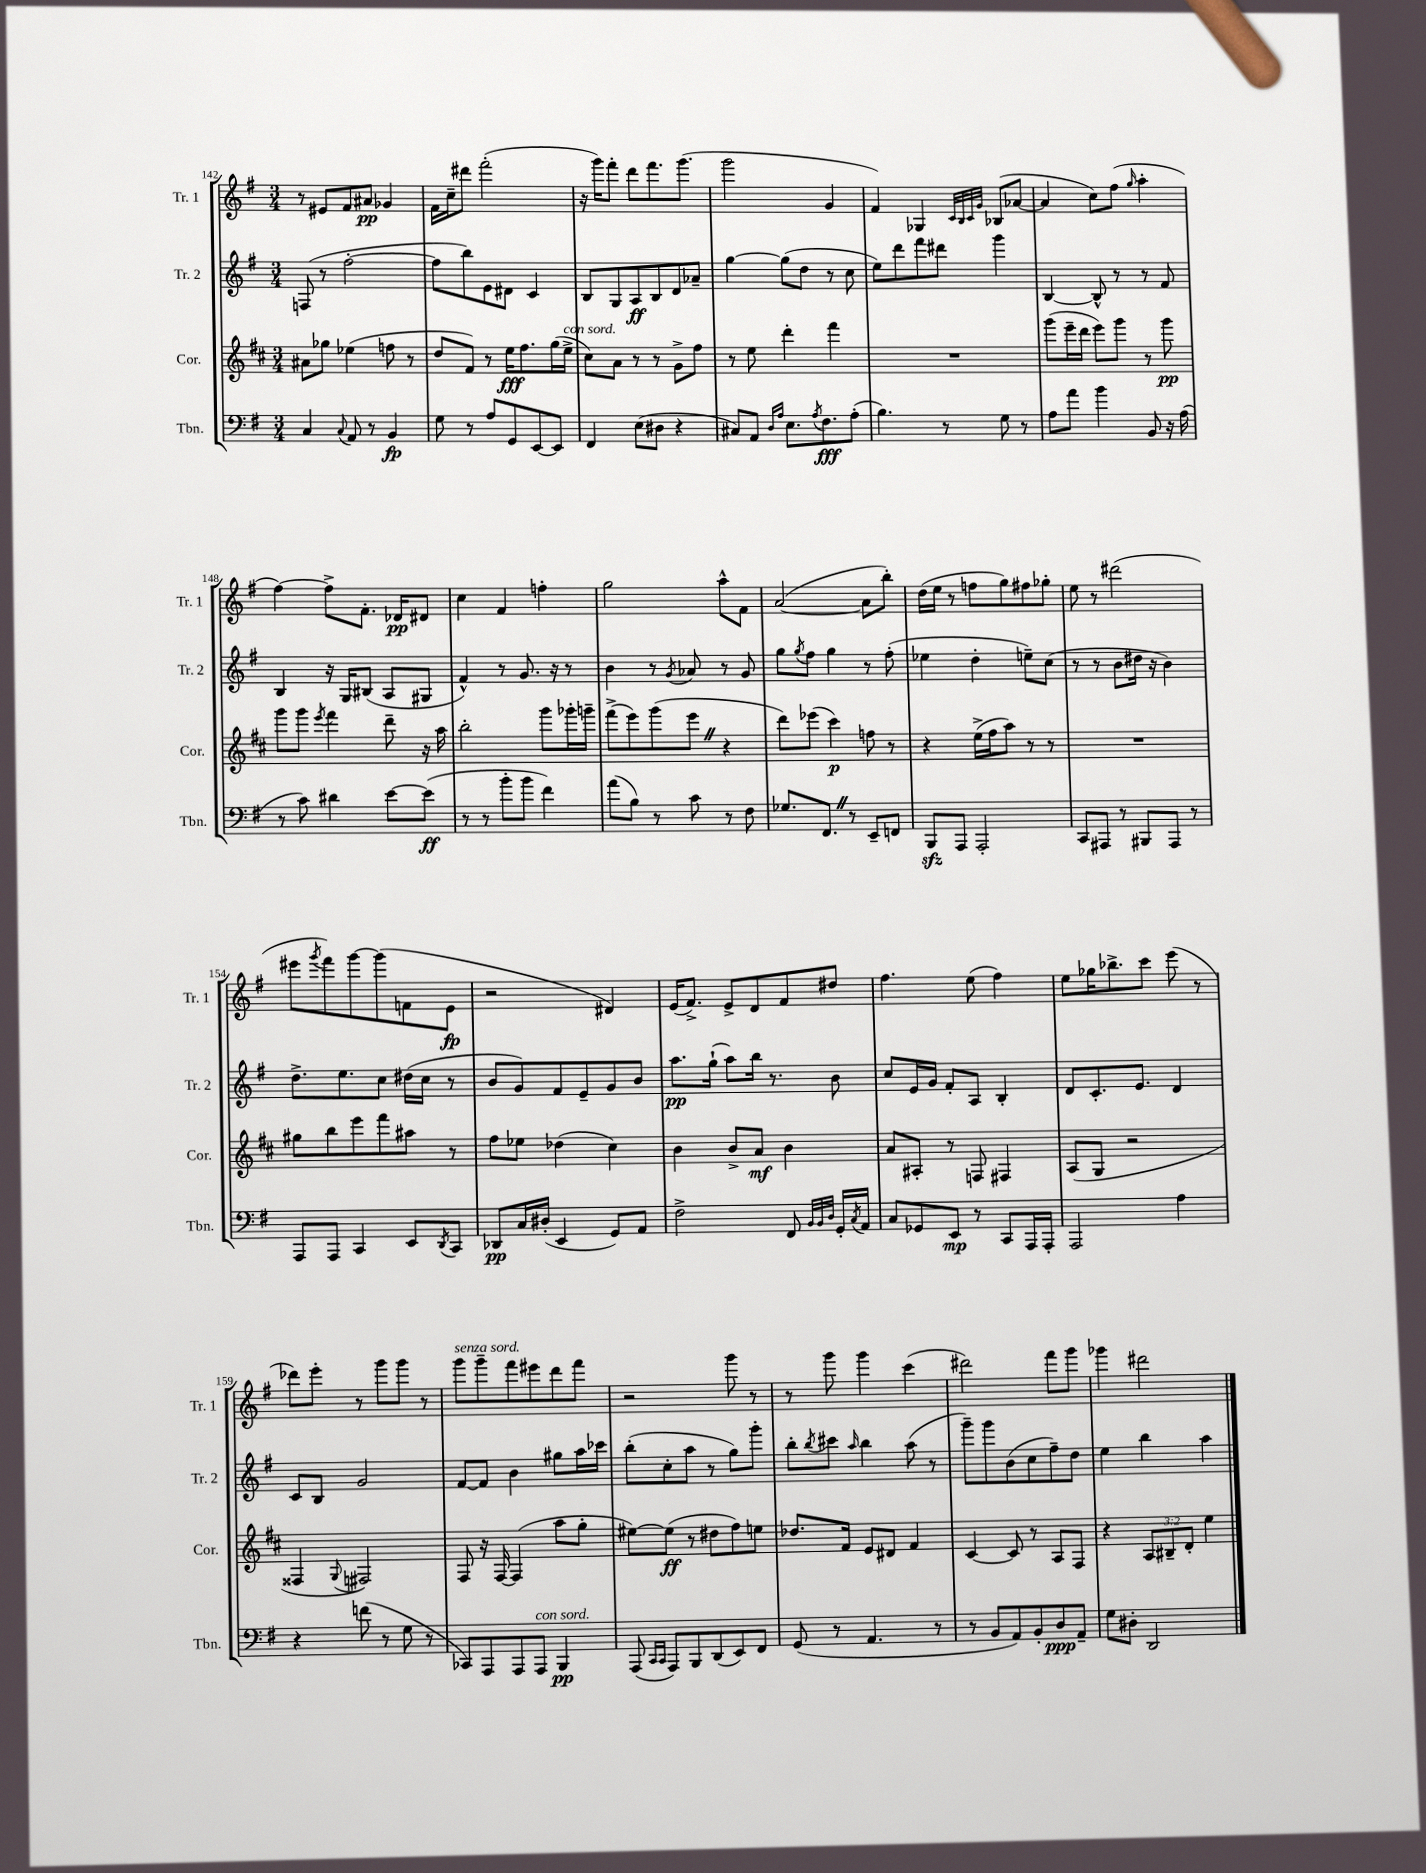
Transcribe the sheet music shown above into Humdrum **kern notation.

**kern	**dynam	**kern	**dynam	**kern	**dynam	**kern	**dynam
*part4	*part4	*part3	*part3	*part2	*part2	*part1	*part1
*staff4	*staff4	*staff3	*staff3	*staff2	*staff2	*staff1	*staff1
*I"Tbn.	*	*I"Cor.	*	*I"Tr. 2	*	*I"Tr. 1	*
*I'Tbn.	*	*I'Cor.	*	*I'Tr. 2	*	*I'Tr. 1	*
*clefF4	*	*clefG2	*	*clefG2	*	*clefG2	*
*k[f#]	*	*k[f#c#]	*	*k[f#]	*	*k[f#]	*
*M3/4	*	*M3/4	*	*M3/4	*	*M3/4	*
=142	=142	=142	=142	=142	=142	=142	=142
4C/	.	8a#X\L	.	(8Fn/	.	8r	.
.	.	8gg-X\J	.	8r	.	8e#X/L	.
8qqC/	.	.	.	.	.	.	.
8AA/	.	(4ee-X\	.	[2ff#'\	.	8f#/	.
8r	.	.	.	.	.	8a#X/J	pp
4BB/	fp	8ffn\	.	.	.	4g-X/	.
.	.	8r	.	.	.	.	.
=143	=143	=143	=143	=143	=143	=143	=143
8G\	.	8dd/L	.	8ff#\L]	.	16f#\LL	.
.	.	.	.	.	.	16cc~\J	.
8r	.	8f#/J)	.	8bb\)	.	8ddd#X\J	.
8A/L	.	8r	.	8e\	.	(2fff#'\	.
8GG/	.	16ee\KL	fff	8d#X\J	.	.	.
.	.	8.ff#\	.	.	.	.	.
[8EE/	.	.	.	4c/	.	.	.
8EE/J]	.	(16gg\L	.	.	.	.	.
!	!	!LO:TX:a:i:t=con sord.	!	!	!	!	!
.	.	16ee^\JJ	.	.	.	.	.
=144	=144	=144	=144	=144	=144	=144	=144
4FF#/	.	8cc#\L)	.	8B/L	.	16r	.
.	.	.	.	.	.	16ggg\KL)	.
.	.	8a\J	.	8G/	.	8fff#'\J	.
(8E\L	.	8r	.	8A/	ff	8ddd\L	.
8D#X\J	.	8r	.	8B/	.	8.fff#\	.
4r	.	8g^\L	.	8d/	.	.	.
.	.	.	.	.	.	(8.ggg\J	.
.	.	8ff#\J	.	8a-X~/J	.	.	.
=145	=145	=145	=145	=145	=145	=145	=145
8C#X/L)	.	8r	.	[4gg\	.	2ggg\	.
8AA/J	.	8ee\	.	.	.	.	.
16qqD/LL	.	.	.	.	.	.	.
16qqA/JJ	.	.	.	.	.	.	.
8.E\L	.	4ddd'\	.	(8gg\L]	.	.	.
.	.	.	.	8dd\J	.	.	.
8qA/	.	.	.	.	.	.	.
8.F#\	fff	.	.	.	.	.	.
.	.	4fff#\	.	8r	.	4g/	.
(8A'\J	.	.	.	8cc\	.	.	.
=146	=146	=146	=146	=146	=146	=146	=146
4.B\)	.	2.r	.	8ee\L)	.	4f#/)	.
.	.	.	.	8ddd\	.	.	.
.	.	.	.	8fff#\	.	4G-X/	.
8r	.	.	.	8ddd#X\J	.	.	.
.	.	.	.	.	.	32qqc/LLL	.
.	.	.	.	.	.	32qqB/	.
.	.	.	.	.	.	32qqc/	.
.	.	.	.	.	.	32qqg/JJJ	.
8G\	.	.	.	4ggg\	.	(8B-X/L	.
8r	.	.	.	.	.	[8a-X/J	.
=147	=147	=147	=147	=147	=147	=147	=147
8A\L	.	(8ggg\L	.	[4B/	.	4a-/]	.
8a\J	.	16eee~\L	.	.	.	.	.
.	.	16ddd\JJ	.	.	.	.	.
4b\	.	8eee\L)	.	8B^^/]	.	8cc\L)	.
.	.	8ggg\J	.	8r	.	(8ff#\J	.
.	.	.	.	.	.	16qqgg/	.
8BB/	.	8r	.	8r	.	4aa'\	.
16r	.	8ggg\	pp	8f#/	.	.	.
(16A\	.	.	.	.	.	.	.
!!LO:LB:g=z
=148	=148	=148	=148	=148	=148	=148	=148
8r	.	8ggg\L	.	4B/	.	[4ff#\)	.
8c\)	.	8ggg\J	.	.	.	.	.
.	.	8qeee/	.	.	.	.	.
4d#X\	.	4fff#\	.	16r	.	8ff#^\L]	.
.	.	.	.	16G/KL	.	.	.
.	.	.	.	(8B#X/J	.	8.f#'\J	.
[8e\L	.	8ddd~\	.	8A/L	.	.	.
.	.	.	.	.	.	16d-X/KL	pp
(8e\J]	ff	16r	.	8G#X/J	.	8d#X/J	.
.	.	16aa\	.	.	.	.	.
=149	=149	=149	=149	=149	=149	=149	=149
8r	.	2bb'\	.	4f#^^/)	.	4cc\	.
8r	.	.	.	.	.	.	.
8b'\L	.	.	.	8r	.	4f#/	.
8b\J	.	.	.	8.g/	.	.	.
4f#\)	.	8ggg\L	.	.	.	4ffn'\	.
.	.	.	.	16r	.	.	.
.	.	16ggg-X'\L	.	8r	.	.	.
.	.	16gggn~\JJ	.	.	.	.	.
=150	=150	=150	=150	=150	=150	=150	=150
(8a\L	.	(8fff#^\L	.	4b\	.	2gg\	.
8B\J)	.	8eee\)	.	.	.	.	.
8r	.	(8ggg\	.	8r	.	.	.
.	.	.	.	8qg/	.	.	.
8c\	.	8eeeZ\J	.	8a-X/	.	.	.
8r	.	4r	.	8r	.	8aa^^\L	.
8F#\	.	.	.	8g/	.	8f#\J	.
=151	=151	=151	=151	=151	=151	=151	=151
8.G-X/L	.	8ddd\L)	.	8gg\L	.	([2a/	.
.	.	.	.	8qgg/	.	.	.
.	.	(8eee-X\J	.	8ff#\J	.	.	.
8.FF#Z/J	.	.	.	.	.	.	.
.	.	4ccc#\)	p	4gg\	.	.	.
8r	.	.	.	.	.	.	.
8EE~/L	.	8ffn\	.	8r	.	8a\L]	.
8FFn/J	.	8r	.	(8ff#'\	.	8bb'\J)	.
=152	=152	=152	=152	=152	=152	=152	=152
8BBBzz/L	.	4r	.	4ee-X\	.	(16dd\LL	.
.	.	.	.	.	.	16ee\JJ	.
8AAA/J	.	.	.	.	.	8r	.
2AAA'/	.	(16ee^\LL	.	4dd'\	.	8ffn\L	.
.	.	16ff#\J	.	.	.	.	.
.	.	8aa\J)	.	.	.	8gg\)	.
.	.	8r	.	8een~\L)	.	8ff#X\	.
.	.	8r	.	(8cc\J	.	8gg-X'\J	.
=153	=153	=153	=153	=153	=153	=153	=153
8CC/L	.	2.r	.	8r	.	8ee\	.
8AAA#X/J	.	.	.	8r	.	8r	.
8r	.	.	.	8b\L	.	(2ddd#X\	.
8BBB#X/L	.	.	.	16dd#X\Jk	.	.	.
.	.	.	.	16r	.	.	.
8AAA#/J	.	.	.	4b\)	.	.	.
8r	.	.	.	.	.	.	.
!!LO:LB:g=z
=154	=154	=154	=154	=154	=154	=154	=154
8AAA/L	.	8gg#X\L	.	8.dd^\L	.	8eee#X\L	.
.	.	.	.	.	.	8qggg/	.
8AAA/J	.	8bb\	.	.	.	8fff#\)	.
.	.	.	.	8.ee\	.	.	.
4CC/	.	8eee\	.	.	.	[8ggg\	.
.	.	8fff#\	.	8cc\J	.	(8ggg\]	.
8EE/L	.	8aa#X\J	.	(16dd#X\LL	.	8fn\	.
.	.	.	.	16cc\JJ	.	.	.
8qDD/	.	.	.	.	.	.	.
8CC/J	.	8r	.	8r	.	8e\J	fp
=155	=155	=155	=155	=155	=155	=155	=155
8DD-X/L	pp	8ff#\L	.	8b/L	.	2r	.
16C/L	.	8ee-X\J	.	8g/)	.	.	.
(16D#X'/JJ	.	.	.	.	.	.	.
4EE/	.	(4dd-X\	.	8f#/	.	.	.
.	.	.	.	8e~/	.	.	.
8GG/L)	.	4cc#\)	.	8g/	.	4d#X/)	.
8AA/J	.	.	.	8b/J	.	.	.
=156	=156	=156	=156	=156	=156	=156	=156
2F#^\	.	4b\	.	8.aa\L	pp	(16e/KL	.
.	.	.	.	.	.	8.f#^/J)	.
.	.	.	.	(16gg`\Jk	.	.	.
.	.	8b^/L	.	8aa\L)	.	8e^/L	.
.	.	8a/J	mf	16bb\Jk	.	8d/	.
.	.	.	.	8.r	.	.	.
8FF#/	.	4b\	.	.	.	8f#/	.
32qqBB/LLL	.	.	.	.	.	.	.
32qqBB/	.	.	.	.	.	.	.
32qqD/JJJ	.	.	.	.	.	.	.
16GG'/LL	.	.	.	8b\	.	8dd#X/J	.
8qC/	.	.	.	.	.	.	.
16AA/JJ	.	.	.	.	.	.	.
=157	=157	=157	=157	=157	=157	=157	=157
8C/L	.	8a/L	.	8cc/L	.	4.ff#\	.
8GG-X/	.	8A#X'/J	.	16e/L	.	.	.
.	.	.	.	16g/JJ	.	.	.
8EE/J	mp	8r	.	8f#'/L	.	.	.
8r	.	8Fn/	.	8A/J	.	(8ee\	.
8CC/L	.	4F#X/	.	4B'/	.	4ff#\)	.
16AAA/L	.	.	.	.	.	.	.
16AAA'/JJ	.	.	.	.	.	.	.
=158	=158	=158	=158	=158	=158	=158	=158
2AAA/	.	(8A/L	.	8d/L	.	8ee\L	.
.	.	8G/J	.	8.c'/	.	16gg-X\K	.
.	.	.	.	.	.	8.bb-X^\	.
.	.	2r	.	.	.	.	.
.	.	.	.	8.e/J	.	.	.
.	.	.	.	.	.	8ccc\J	.
4A\	.	.	.	4d/	.	(8eee\	.
.	.	.	.	.	.	8r	.
!!LO:LB:g=z
=159	=159	=159	=159	=159	=159	=159	=159
4r	.	4F##X/	.	8c/L	.	8ddd-X\L)	.
.	.	.	.	8B/J	.	8eee'\J	.
.	.	8qqG/	.	.	.	.	.
(8fn\	.	2F#X/)	.	2g/	.	8r	.
8r	.	.	.	.	.	8ggg\L	.
8G\	.	.	.	.	.	8ggg\J	.
8r	.	.	.	.	.	8r	.
=160	=160	=160	=160	=160	=160	=160	=160
!	!	!	!	!	!	!LO:TX:a:i:t=senza sord.	!
8CC-X/L)	.	8F#/	.	[8f#/L	.	8ggg\L	.
8AAA/	.	16r	.	8f#/J]	.	8ggg~\	.
.	.	[16F#/	.	.	.	.	.
8AAA/	.	(4F#/]	.	4b\	.	8fff#\	.
!LO:TX:a:i:t=con sord.	!	!	!	!	!	!	!
8AAA/J	.	.	.	.	.	8eee#X\	.
4BBB/	pp	8aa\L	.	8gg#X\L	.	8ddd\	.
.	.	8gg'\J	.	16aa\L	.	8fff#\J	.
.	.	.	.	16ccc-X\JJ	.	.	.
=161	=161	=161	=161	=161	=161	=161	=161
(8AAA/	.	[8ee#X\L)	.	(8bb'\L	.	2r	.
16qqCC/LL	.	.	.	.	.	.	.
16qqCC/JJ	.	.	.	.	.	.	.
8AAA/L)	.	(8ee#\J]	ff	8cc'\	.	.	.
8BBB/	.	8r	.	8aa\J	.	.	.
(8DD/	.	8dd#X\L	.	8r	.	.	.
8EE/)	.	8ff#\)	.	8gg\L)	.	8ggg\	.
8FF#/J	.	8een\J	.	8ggg'\J	.	8r	.
=162	=162	=162	=162	=162	=162	=162	=162
(8GG/	.	8.dd-X/L	.	8bb'\L	.	8r	.
.	.	.	.	8qbb/	.	.	.
8r	.	.	.	8ccc#X\J	.	8ggg\	.
.	.	16f#/Jk	.	.	.	.	.
.	.	.	.	16qqaa/	.	.	.
4.AA/	.	8e/L	.	4bb\	.	4ggg\	.
.	.	8d#X/J	.	.	.	.	.
.	.	4f#/	.	(8aa\	.	(4ccc\	.
8r	.	.	.	8r	.	.	.
=163	=163	=163	=163	=163	=163	=163	=163
8r	.	[4c#/	.	8ggg~\L)	.	2ddd#X\)	.
8BB/L	.	.	.	8ggg\	.	.	.
8AA/)	.	8c#/]	.	(8b\	.	.	.
8BB'/	.	8r	.	8cc\	.	.	.
8D/	ppp	8A/L	.	8ff#~\)	.	8fff#\L	.
8AA~/J	.	8F#/J	.	8dd\J	.	8ggg\J	.
=164	=164	=164	=164	=164	=164	=164	=164
8G\L	.	4r	.	4ee\	.	4ggg-X\	.
8D#X'\J	.	.	.	.	.	.	.
2DD/	.	12A/L	.	4bb\	.	2ddd#X\	.
.	.	12B#X~/	.	.	.	.	.
.	.	12d'/J	.	.	.	.	.
.	.	4ee\	.	4aa\	.	.	.
==	==	==	==	==	==	==	==
*-	*-	*-	*-	*-	*-	*-	*-
